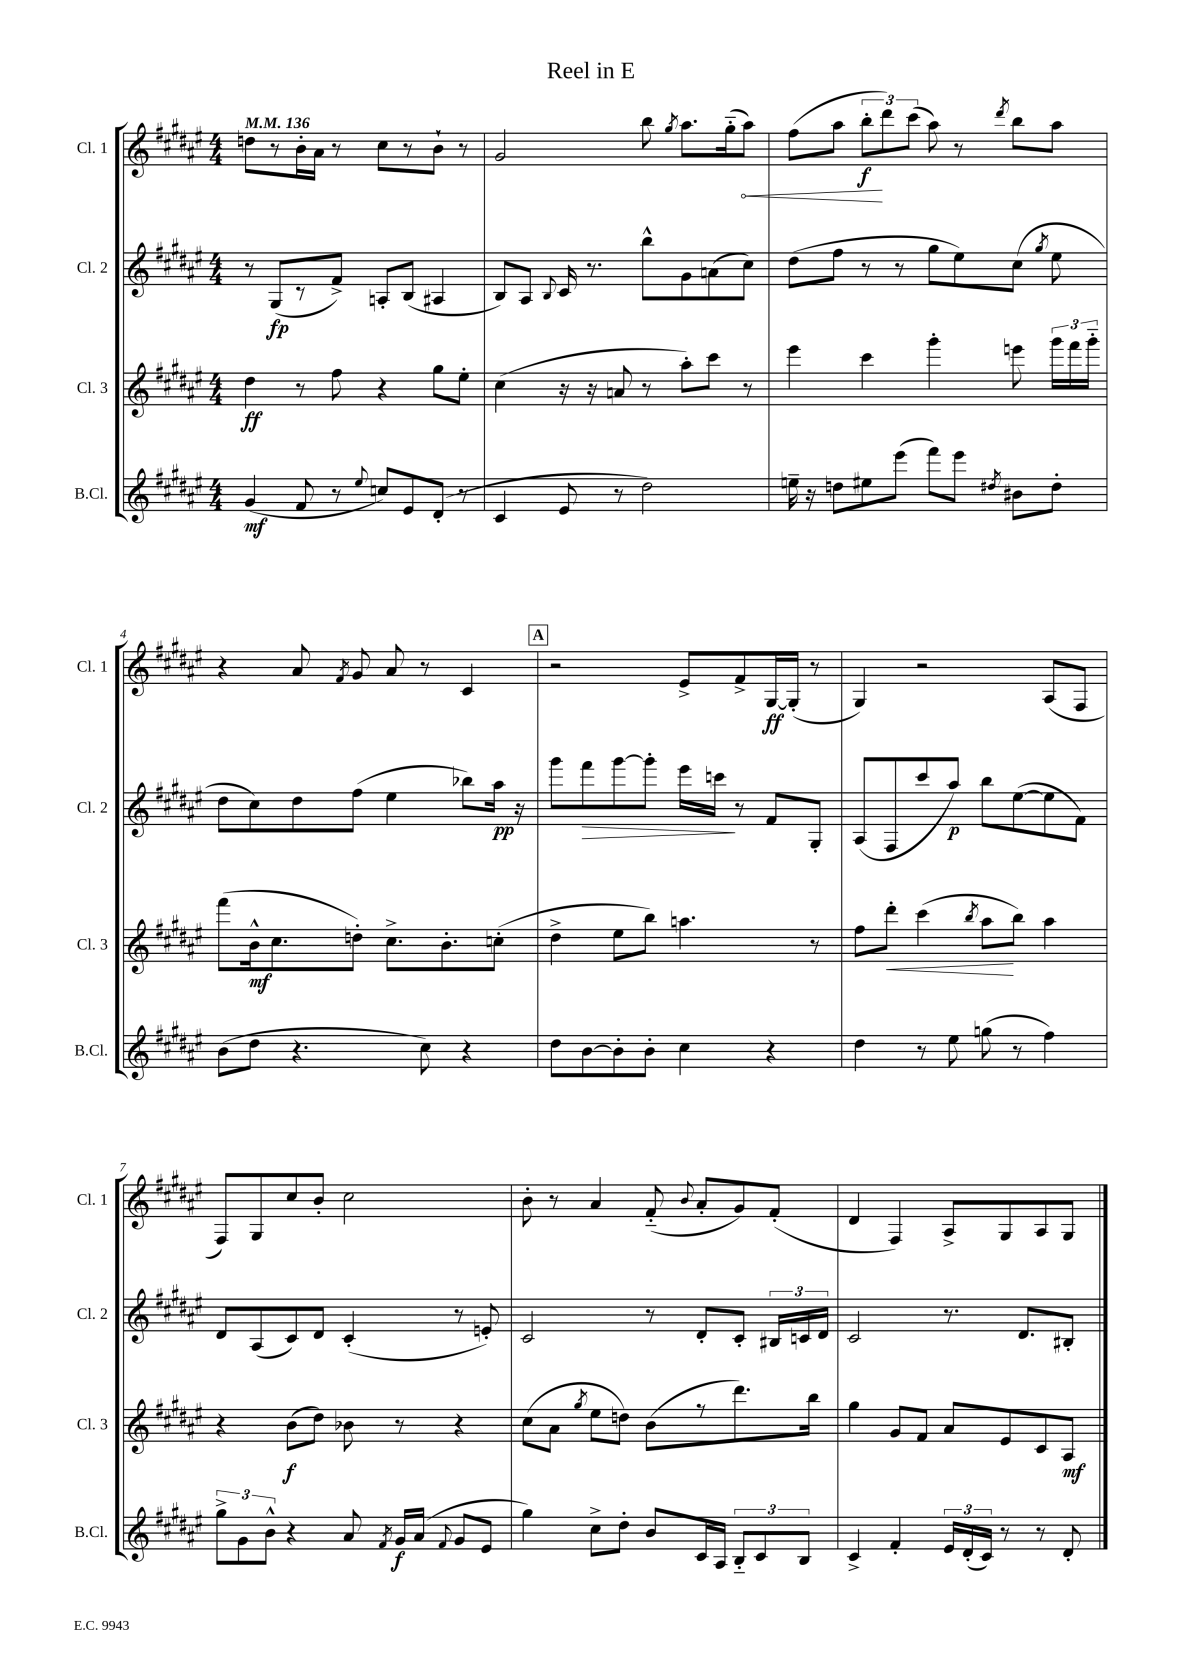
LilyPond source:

\header { title = "Reel in E" }
<<
\new StaffGroup <<
\new Staff = "s0" \with { instrumentName = "Cl. 1" shortInstrumentName = "Cl. 1" } {
    \clef treble \key fis \major \numericTimeSignature \time 4/4 \tempo 4 = 136
    \autoBeamOff d''8[ r8 b'16-. ais'16] r8 cis''8[ r8 b'8]-! r8 |
    gis'2 b''8 \acciaccatura { gis''8 } ais''8.[ gis''16-_( \once \override Hairpin.circled-tip = ##t ais''8]\<) |
    fis''8[( ais''8] \tuplet 3/2 { b''8[-.\f\! dis'''8) cis'''8]( } ais''8) r8 \acciaccatura { dis'''8 } b''8[ ais''8] |
    r4 ais'8 \acciaccatura { fis'8 } gis'8 ais'8 r8 cis'4 |
    \mark \markup { \box "A" } r2 eis'8[-> fis'8-> gis16~\ff gis16]-.( r8 |
    gis4) r2 ais8[( fis8] |
    fis8[) gis8 cis''8 b'8]-. cis''2 |
    b'8-. r8 ais'4 fis'8-_( \appoggiatura { b'8 } ais'8[-. gis'8) fis'8]-.( |
    dis'4 fis4) ais8[-> gis8 ais8 gis8] \bar "|." |
}
\new Staff = "s1" \with { instrumentName = "Cl. 2" shortInstrumentName = "Cl. 2" } {
    \clef treble \key fis \major \numericTimeSignature \time 4/4
    \autoBeamOff r8 gis8[\fp( r8 fis'8]->) a8[-. b8]( ais4 |
    b8[) ais8] \appoggiatura { b8 } cis'16 r8. b''8[-^ gis'8 a'8( cis''8]) |
    dis''8[( fis''8] r8 r8 gis''8[ eis''8) cis''8]( \acciaccatura { gis''8 } eis''8 |
    dis''8[ cis''8) dis''8 fis''8]( eis''4 bes''8[) ais''16]\pp r16 |
    \mark \markup { \box "A" } gis'''8[ fis'''8\> gis'''8~ gis'''8]-. eis'''16[ c'''16]\! r8 fis'8[ gis8]-. |
    ais8[( fis8 cis'''8 ais''8]\p) b''8[ eis''8~( eis''8 fis'8]) |
    dis'8[ ais8( cis'8) dis'8] cis'4-.( r8 e'8-.) |
    cis'2 r8 dis'8[-. cis'8]-. \tuplet 3/2 { bis16[ c'16 dis'16] } |
    cis'2 r8. dis'8.[ bis8]-. \bar "|." |
}
\new Staff = "s2" \with { instrumentName = "Cl. 3" shortInstrumentName = "Cl. 3" } {
    \clef treble \key fis \major \numericTimeSignature \time 4/4
    \autoBeamOff dis''4\ff r8 fis''8 r4 gis''8[ eis''8]-. |
    cis''4( r16 r16 a'8 r8 ais''8[-.) cis'''8] r8 |
    eis'''4 cis'''4 gis'''4-. e'''8 \tuplet 3/2 { gis'''16[ fis'''16 gis'''16]-_ } |
    fis'''8[( b'16-^\mf cis''8. d''8]-.) cis''8.[-> b'8.-. c''8]-.( |
    \mark \markup { \box "A" } dis''4-> eis''8[ b''8]) a''4. r8 |
    fis''8[ dis'''8]-.\< cis'''4( \acciaccatura { b''8 } ais''8[\! b''8]) ais''4 |
    r4 b'8[\f( dis''8]) bes'8 r8 r4 |
    cis''8[( ais'8] \acciaccatura { gis''8 } eis''8[ d''8]) b'8[( r8 dis'''8.) b''16] |
    gis''4 gis'8[ fis'8] ais'8[ eis'8 cis'8 ais8]\mf \bar "|." |
}
\new Staff = "s3" \with { instrumentName = "B.Cl." shortInstrumentName = "B.Cl." } {
    \clef treble \key fis \major \numericTimeSignature \time 4/4
    \autoBeamOff gis'4\mf( fis'8 r8 \appoggiatura { eis''8 } c''8[) eis'8 dis'8]-.( r8 |
    cis'4 eis'8 r8 dis''2) |
    e''16-- r16 d''8[ eis''8 eis'''8]( fis'''8[) eis'''8] \acciaccatura { dis''8 } bis'8[ dis''8]-. |
    b'8[( dis''8] r4. cis''8) r4 |
    \mark \markup { \box "A" } dis''8[ b'8~ b'8-. b'8]-. cis''4 r4 |
    dis''4 r8 eis''8 g''8( r8 fis''4) |
    \tuplet 3/2 { gis''8[-> gis'8 b'8]-^ } r4 ais'8 \acciaccatura { fis'8 } gis'16[\f ais'16]( \appoggiatura { fis'8 } gis'8[ eis'8] |
    gis''4) cis''8[-> dis''8]-. b'8[ cis'16 ais16] \tuplet 3/2 { b8[-_ cis'8 b8] } |
    cis'4-> fis'4-. \tuplet 3/2 { eis'16[ dis'16-.( cis'16]) } r8 r8 dis'8-. \bar "|." |
}
>>
>>
